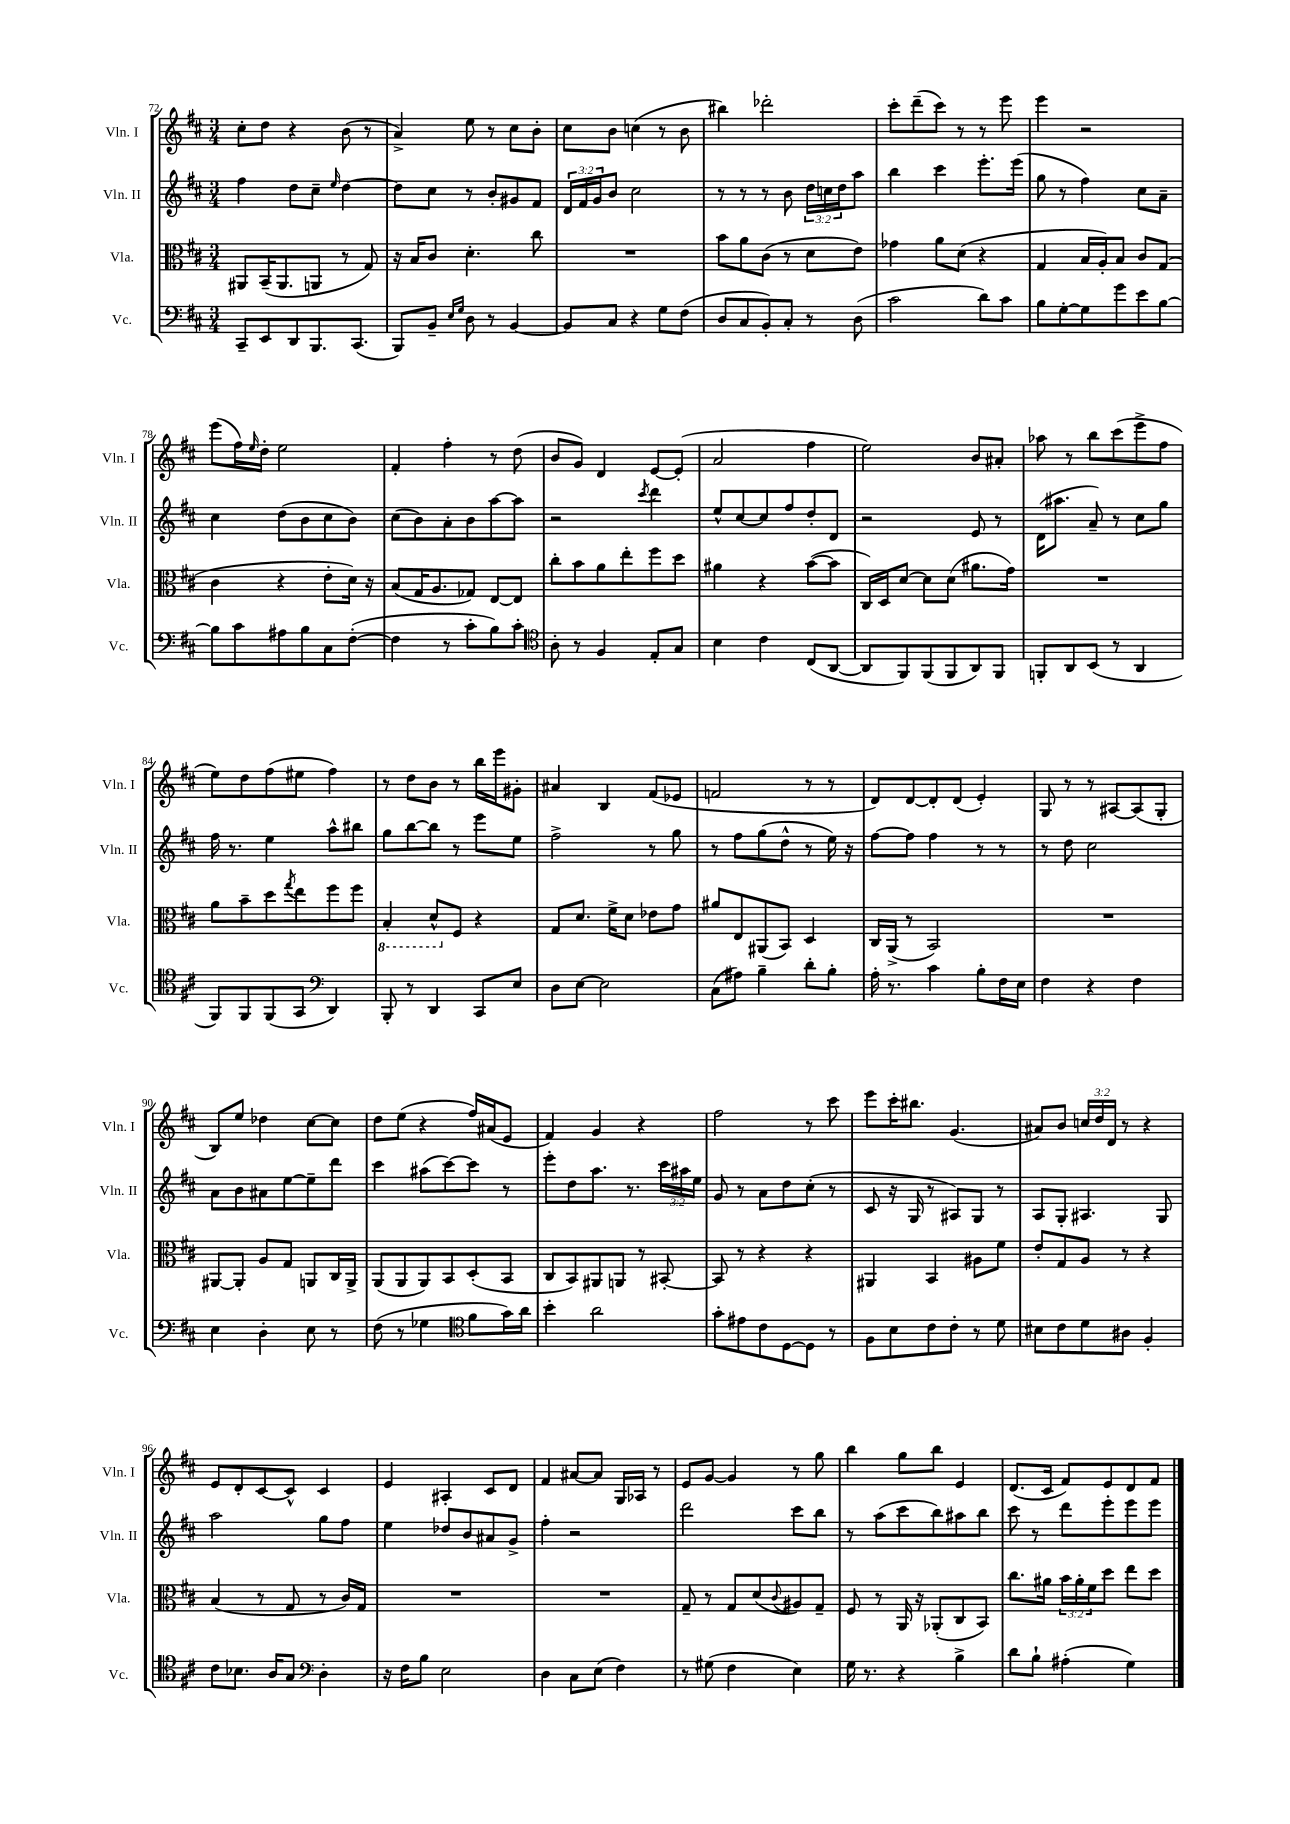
<<
\new StaffGroup <<
\new Staff = "s0" \with { instrumentName = "Vln. I" shortInstrumentName = "Vln. I" } {
    \clef treble \key d \major \numericTimeSignature \time 3/4 \override Staff.TupletNumber.text = #tuplet-number::calc-fraction-text
    cis''8-. d''8 r4 b'8( r8 |
    a'4->) e''8 r8 cis''8 b'8-. |
    cis''8 b'8 c''4( r8 b'8 |
    bis''4) des'''2-. |
    cis'''8-. d'''8--( cis'''8) r8 r8 e'''8 |
    e'''4 r2 |
    e'''8( fis''16) \grace { e''16 } d''16-. e''2 |
    fis'4-. fis''4-. r8 d''8( |
    b'8 g'8) d'4 e'8~ e'8-.( |
    a'2 fis''4 |
    e''2) b'8 ais'8-. |
    aes''8 r8 b''8 cis'''8( e'''8-> fis''8 |
    e''8) d''8 fis''8( eis''8 fis''4) |
    r8 d''8 b'8 r8 b''16 e'''16 gis'8-. |
    ais'4 b4 fis'8( ees'8 |
    f'2 r8 r8 |
    d'8) d'8~ d'8-. d'8( e'4-.) |
    g8 r8 r8 ais8~ ais8( g8-. |
    b8) e''8 des''4 cis''8~ cis''8 |
    d''8 e''8( r4 fis''16) ais'16( e'8 |
    fis'4) g'4 r4 |
    fis''2 r8 cis'''8 |
    e'''8 cis'''16-. bis''8. g'4.( |
    ais'8) b'8 \tuplet 3/2 { c''16 d''16 d'16 } r8 r4 |
    e'8 d'8-. cis'8~ cis'8-^ cis'4 |
    e'4 ais4-. cis'8 d'8 |
    fis'4 ais'8~ ais'8 g16 aes16 r8 |
    e'8 g'8~ g'4 r8 g''8 |
    b''4 g''8 b''8 e'4 |
    d'8.( cis'16 fis'8) e'8 d'8 fis'8 \bar "|." |
}
\new Staff = "s1" \with { instrumentName = "Vln. II" shortInstrumentName = "Vln. II" } {
    \clef treble \key d \major \numericTimeSignature \time 3/4 \override Staff.TupletNumber.text = #tuplet-number::calc-fraction-text
    fis''4 d''8 cis''8-- \grace { e''16 } d''4~ |
    d''8 cis''8 r8 b'8-. gis'8 fis'8 |
    \tuplet 3/2 { d'16 fis'16 g'16 } b'8 cis''2 |
    r8 r8 r8 b'8 \tuplet 3/2 { d''16 c''16 d''16 } a''8 |
    b''4 cis'''4 e'''8.-. e'''16( |
    g''8 r8 fis''4) cis''8 a'8-- |
    cis''4 d''8( b'8 cis''8 b'8) |
    cis''8( b'8) a'8-. b'8 a''8~ a''8 |
    r2 \acciaccatura { cis'''8 } d'''4 |
    e''8-^ cis''8~ cis''8 fis''8 d''8-. d'8 |
    r2 e'8 r8 |
    d'16( ais''8. a'8--) r8 cis''8 g''8 |
    fis''16 r8. e''4 a''8-^ bis''8 |
    g''8 b''8~ b''8 r8 e'''8 e''8 |
    fis''2-> r8 g''8 |
    r8 fis''8 g''8( d''8-^ r8 e''16) r16 |
    fis''8~ fis''8 fis''4 r8 r8 |
    r8 d''8 cis''2 |
    a'8 b'8 ais'8 e''8~ e''8-- d'''8 |
    cis'''4 ais''8( cis'''8~) cis'''8 r8 |
    e'''8-. d''8 a''8. r8. \tuplet 3/2 { cis'''16 ais''16 e''16 } |
    g'8 r8 a'8 d''8 cis''8-.( r8 |
    cis'8 r16 g16 r8 ais8) g8 r8 |
    a8 g8-. ais4. g8 |
    a''2 g''8 fis''8 |
    e''4 des''8 b'8 ais'8 g'8-> |
    fis''4-. r2 |
    d'''2 cis'''8 b''8 |
    r8 a''8( cis'''8 b''8) ais''8 b''8 |
    cis'''8 r8 d'''8 e'''8-. e'''8 e'''8 \bar "|." |
}
\new Staff = "s2" \with { instrumentName = "Vla." shortInstrumentName = "Vla." } {
    \clef alto \key d \major \numericTimeSignature \time 3/4 \override Staff.TupletNumber.text = #tuplet-number::calc-fraction-text
    ais,8 b,16--( ais,8. a,8 r8 g8) |
    r16 b16 cis'8 d'4.-. cis''8 |
    R2. |
    b'8 a'8 cis'8( r8 d'8 e'8) |
    ges'4 a'8 d'8( r4 |
    g4 b16 a16-.) b8 cis'8 g8( |
    cis'4 r4 e'8-. d'16) r16 |
    b8( g16 a8. ges8) e8~ e8 |
    cis''8-. b'8 a'8 e''8-. fis''8 d''8 |
    ais'4 r4 b'8~( b'8 |
    cis16) d16 d'8~ d'8 d'8( ais'8. g'16) |
    R2. |
    a'8 b'8-- d''8 \acciaccatura { g''8 } e''8 fis''8 fis''8 |
    \ottava #-1 b,4-. d8-^ \ottava #0 fis8 r4 |
    g8 d'8. fis'16-> d'8 ees'8 g'8 |
    ais'8 e8 ais,8( b,8) d4 |
    cis16 a,16->( r8 b,2) |
    R2. |
    ais,8~ ais,8-. a8 g8 a,8 cis16 a,16-> |
    a,8( a,8 a,8) b,8 d8-.( b,8 |
    cis8 b,8) ais,8 a,8 r8 bis,8~-. |
    bis,8 r8 r4 r4 |
    ais,4 b,4 ais8 fis'8 |
    e'8-. g8 a8 r8 r4 |
    b4( r8 g8 r8 cis'16) g16 |
    R2. |
    R2. |
    g8-- r8 g8 d'8( \appoggiatura { cis'8 } ais8) g8-- |
    fis8 r8 a,16 r16 aes,8-.( cis8 b,8) |
    cis''8. ais'16 \tuplet 3/2 { b'16 ais'16-. fis'16 } d''8 e''8 d''8 \bar "|." |
}
\new Staff = "s3" \with { instrumentName = "Vc." shortInstrumentName = "Vc." } {
    \clef bass \key d \major \numericTimeSignature \time 3/4
    cis,8-- e,8 d,8 b,,8. cis,8.( |
    b,,8) b,8-- \grace { e16 g16 } d8 r8 b,4~ |
    b,8 cis8 r4 g8 fis8( |
    d8 cis8 b,8-.) cis8-. r8 d8( |
    cis'2 d'8) cis'8 |
    b8 g8~-. g8 g'8 e'8 b8~ |
    b8 cis'8 ais8 b8 cis8 fis8~-.( |
    fis4 r8 cis'8-. b8) cis'8-. |
    \clef tenor a8-. r8 fis4 e8-. g8 |
    b4 cis'4 cis8( a,8~ |
    a,8 fis,8) fis,8( fis,8 a,8) fis,8 |
    f,8-. a,8 b,8( r8 a,4 |
    fis,8) fis,8 fis,8( g,8 \clef bass d,4) |
    b,,8-. r8 d,4 cis,8 e8 |
    d8 e8~ e2 |
    cis8( ais8) b4-- d'8-. b8-. |
    a16-. r8. cis'4 b8-. fis16 e16 |
    fis4 r4 fis4 |
    e4 d4-. e8 r8 |
    fis8( r8 ges4 \clef tenor fis'8 g'16) a'16 |
    b'4-. a'2 |
    g'8-. eis'8 cis'8 d8~ d8 r8 |
    fis8 b8 cis'8 cis'8-. r8 d'8 |
    bis8 cis'8 d'8 ais8 fis4-. |
    cis'8 bes8. a16 g8 \clef bass d4-. |
    r16 fis16 b8 e2 |
    d4 cis8 e8( fis4) |
    r8 gis8( fis4 e4) |
    g16 r8. r4 b4-> |
    d'8 b8-! ais4-.( g4) \bar "|." |
}
>>
>>
\layout { \context { \Score currentBarNumber = #72 } }
